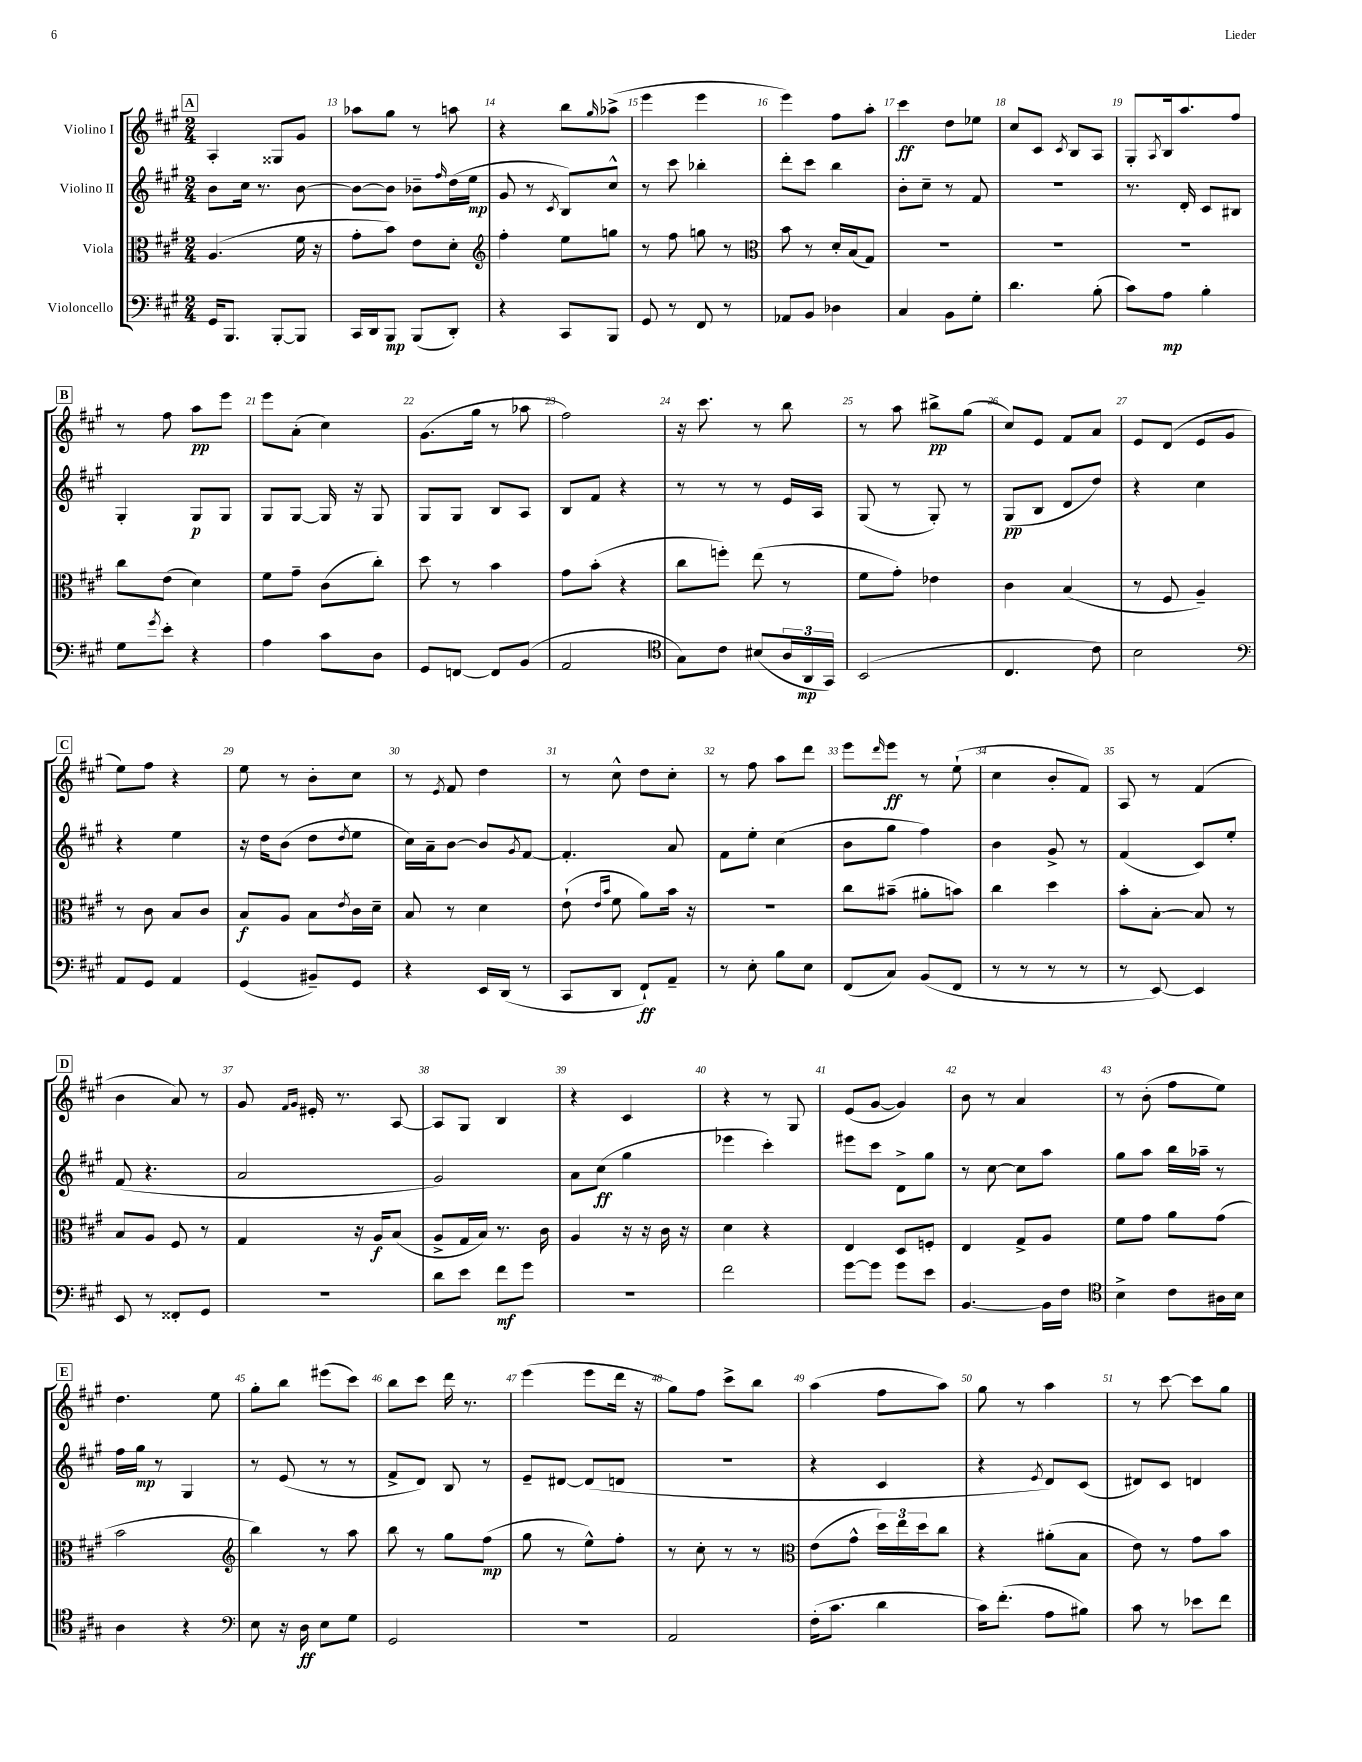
<<
\new StaffGroup <<
\new Staff = "s0" \with { instrumentName = "Violino I" } {
    \clef treble \key a \major \numericTimeSignature \time 2/4
    \mark \markup { \box "A" } a4-. gisis8 gis'8 |
    aes''8 gis''8 r8 a''8 |
    r4 b''8 \grace { gis''16 } aes''8->( |
    e'''4 e'''4 |
    e'''4) fis''8 a''8-. |
    cis'''4\ff d''8 ees''8 |
    cis''8 cis'8 \acciaccatura { cis'8 } b8 a8 |
    gis8-. \acciaccatura { a8 } b16 a''8. fis''8 |
    \mark \markup { \box "B" } r8 fis''8 a''8\pp e'''8 |
    e'''8 a'8-.( cis''4) |
    gis'8.( gis''16 r8 aes''8 |
    fis''2) |
    r16 cis'''8. r8 b''8 |
    r8 a''8 bis''8->\pp gis''8( |
    cis''8) e'8 fis'8 a'8 |
    e'8 d'8( e'8 gis'8 |
    \mark \markup { \box "C" } e''8) fis''8 r4 |
    e''8 r8 b'8-. cis''8 |
    r8 \acciaccatura { e'8 } fis'8 d''4 |
    r8 cis''8-^ d''8 cis''8-. |
    r8 fis''8 a''8 d'''8 |
    e'''8 \grace { d'''16 } e'''8\ff r8 e''8-!( |
    cis''4 b'8-. fis'8) |
    a8 r8 fis'4( |
    \mark \markup { \box "D" } b'4 a'8) r8 |
    gis'8 \grace { fis'16 gis'16 } eis'16-. r8. a8~ |
    a8 gis8 b4 |
    r4 cis'4 |
    r4 r8 gis8 |
    e'8( gis'8~ gis'4) |
    b'8 r8 a'4 |
    r8 b'8-.( fis''8 e''8) |
    \mark \markup { \box "E" } d''4. e''8 |
    gis''8-. b''8 eis'''8( cis'''8) |
    b''8 cis'''8 d'''16 r8. |
    e'''4( e'''8 d'''16 r16 |
    gis''8) fis''8 cis'''8-> b''8 |
    a''4( fis''8 a''8) |
    gis''8 r8 a''4 |
    r8 cis'''8~ cis'''8 gis''8 \bar "|." |
}
\new Staff = "s1" \with { instrumentName = "Violino II" } {
    \clef treble \key a \major \numericTimeSignature \time 2/4
    \mark \markup { \box "A" } b'8 cis''16 r8. b'8~ |
    b'8~ b'8 bes'8-- \grace { fis''16 } d''16( e''16\mp |
    gis'8 r8 \acciaccatura { cis'8 } b8) cis''8-^ |
    r8 cis'''8 bes''4-. |
    d'''8-. cis'''8 b''4 |
    b'8-. cis''8-- r8 fis'8 |
    r2 |
    r8. d'16-. cis'8 bis8 |
    \mark \markup { \box "B" } gis4-. gis8\p gis8 |
    gis8 gis8~ gis16 r16 gis8 |
    gis8 gis8 b8 a8 |
    b8 fis'8 r4 |
    r8 r8 r8 e'16 a16 |
    gis8( r8 gis8-.) r8 |
    gis8\pp( b8 d'8 d''8) |
    r4 cis''4 |
    \mark \markup { \box "C" } r4 e''4 |
    r16 d''16 b'8( d''8 \acciaccatura { d''8 } e''8 |
    cis''16) a'16-- b'8~ b'8 \acciaccatura { gis'8 } fis'8~ |
    fis'4.-. a'8 |
    fis'8 e''8-. cis''4( |
    b'8 gis''8 fis''4) |
    b'4 gis'8-> r8 |
    fis'4( cis'8) e''8-. |
    \mark \markup { \box "D" } fis'8( r4. |
    a'2 |
    gis'2) |
    a'8 cis''8\ff( gis''4 |
    ees'''4 cis'''4-.) |
    eis'''8 cis'''8 d'8-> gis''8 |
    r8 cis''8~ cis''8 a''8 |
    gis''8 a''8 b''16 aes''16-- r8 |
    \mark \markup { \box "E" } fis''16 gis''16\mp r8 gis4 |
    r8 e'8( r8 r8 |
    fis'8-> d'8) b8 r8 |
    e'8-- dis'8~ dis'8( d'8 |
    R2 |
    r4 cis'4 |
    r4 \acciaccatura { e'8 } d'8) cis'8( |
    dis'8) cis'8 d'4 \bar "|." |
}
\new Staff = "s2" \with { instrumentName = "Viola" } {
    \clef alto \key a \major \numericTimeSignature \time 2/4
    \mark \markup { \box "A" } a4.( fis'16 r16 |
    gis'8-. b'8) e'8 d'8-. |
    \clef treble fis''4-. e''8 g''8 |
    r8 fis''8 g''8 r8 |
    \clef alto b'8 r8 d'16-. b16( gis8) |
    R2 |
    R2 |
    R2 |
    \mark \markup { \box "B" } cis''8 e'8( d'4) |
    fis'8 gis'8-- cis'8( cis''8-.) |
    d''8 r8 b'4 |
    gis'8 b'8-.( r4 |
    cis''8 f''8-.) e''8( r8 |
    fis'8 gis'8-.) ees'4 |
    cis'4 b4( |
    r8 fis8 a4--) |
    \mark \markup { \box "C" } r8 cis'8 b8 cis'8 |
    b8\f a8 b8 \acciaccatura { e'8 } cis'16 d'16-- |
    b8 r8 d'4 |
    e'8-!( \grace { e'16 b'16 } fis'8 a'8) b'16 r16 |
    r2 |
    cis''8 bis'8--( ais'8-. b'8) |
    cis''4 d''4 |
    b'8-. b8~-. b8 r8 |
    \mark \markup { \box "D" } b8 a8 fis8 r8 |
    gis4 r16 a16\f b8( |
    a8-> gis16 b16) r8. cis'16 |
    a4 r16 r16 cis'16 r16 |
    d'4 r4 |
    e4 d8 f8-. |
    e4 gis8-> a8 |
    fis'8 gis'8 a'8 gis'8( |
    \mark \markup { \box "E" } b'2 |
    \clef treble b''4) r8 a''8 |
    b''8 r8 gis''8 fis''8\mp( |
    gis''8 r8 e''8-^) fis''8-. |
    r8 cis''8-. r8 r8 |
    \clef alto e'8( gis'8-^ \tuplet 3/2 { d''16) e''16 d''16 } cis''8 |
    r4 ais'8-.( b8 |
    e'8) r8 gis'8 b'8 \bar "|." |
}
\new Staff = "s3" \with { instrumentName = "Violoncello" } {
    \clef bass \key a \major \numericTimeSignature \time 2/4
    \mark \markup { \box "A" } gis,16 b,,8. b,,8~-. b,,8 |
    cis,16 d,16 b,,8\mp b,,8( d,8-.) |
    r4 cis,8 b,,8 |
    gis,8 r8 fis,8 r8 |
    aes,8 b,8 des4 |
    cis4 b,8 gis8-. |
    d'4. b8-.( |
    cis'8) a8\mp b4-. |
    \mark \markup { \box "B" } gis8 \acciaccatura { gis'8 } e'8-. r4 |
    a4 cis'8 d8 |
    gis,8 f,8~ f,8 b,8( |
    a,2 |
    \clef tenor gis8) cis'8 bis8( \tuplet 3/2 { a16 a,16\mp gis,16) } |
    b,2( |
    cis4. cis'8) |
    b2 |
    \mark \markup { \box "C" } \clef bass a,8 gis,8 a,4 |
    gis,4( bis,8--) gis,8 |
    r4 e,16 d,16( r8 |
    cis,8 d,8 fis,8-!\ff) a,8-- |
    r8 e8-. b8 e8 |
    fis,8( cis8) b,8( fis,8 |
    r8 r8 r8 r8 |
    r8 e,8~) e,4 |
    \mark \markup { \box "D" } e,8 r8 fisis,8-. gis,8 |
    r2 |
    d'8 e'8 fis'8\mf gis'8 |
    r2 |
    fis'2 |
    gis'8~ gis'8 gis'8 e'8 |
    b,4.~ b,16 fis16 |
    \clef tenor b4-> cis'8 ais16 b16 |
    \mark \markup { \box "E" } a4 r4 |
    \clef bass e8 r16 d16\ff e8 gis8 |
    gis,2 |
    r2 |
    a,2 |
    fis16-.( cis'8. d'4 |
    cis'16) fis'8.-.( a8 bis8) |
    cis'8 r8 ees'8 fis'8 \bar "|." |
}
>>
>>
\layout { \context { \Score currentBarNumber = #12 \override BarNumber.break-visibility = ##(#f #t #t) barNumberVisibility = #all-bar-numbers-visible } }
